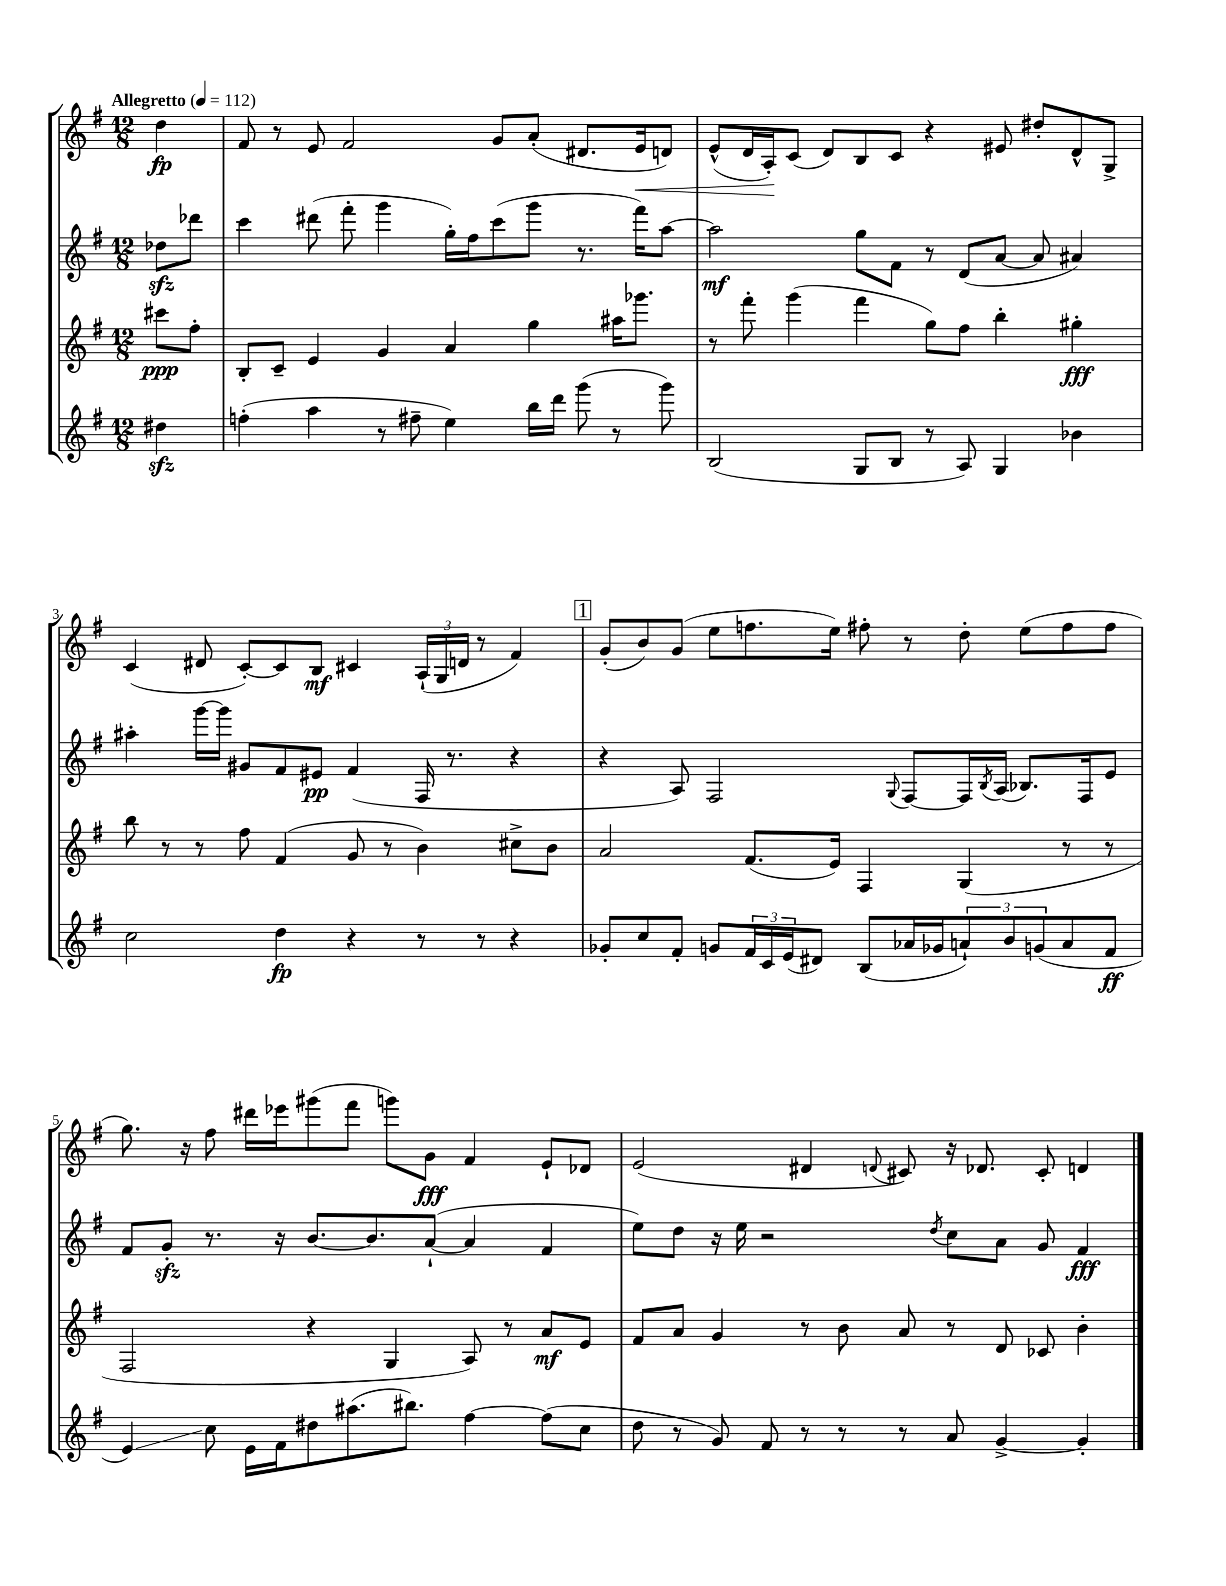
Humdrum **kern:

**kern	**kern	**kern	**kern
*staff4	*staff3	*staff2	*staff1
*clefG2	*clefG2	*clefG2	*clefG2
*k[f#]	*k[f#]	*k[f#]	*k[f#]
*M12/8	*M12/8	*M12/8	*M12/8
*MM112	*MM112	*MM112	*MM112
4dd#\	8ccc#\L	8dd-\L	4dd\
.	8ff#'\J	8ddd-\J	.
=	=	=	=
(4ff'\	8B'/L	4ccc\	8f#/
.	8c~/J	.	8r
4aa\	4e/	(8ddd#\	8e/
.	.	8fff#'\	2f#/
8r	4g/	4ggg\	.
8ff#~\	.	.	.
4ee\)	4a/	16gg'\LL)	.
.	.	16ff#\J	.
.	.	(8ccc\	8g/L
16bb\LL	4gg\	8ggg\J	(8a'/J
16ddd\JJ	.	.	.
(8ggg\	.	8.r	8.d#/L
8r	16aa#\LK	.	.
.	8.ggg-\J	16fff#\LK)	16e/k
8ggg\)	.	[8aa\J	8d/J)
=	=	=	=
(2B/	8r	2aa\]	(8e^^/L
.	8fff#'\	.	16d/L
.	.	.	16A'/J)
.	(4ggg\	.	(8c/J
.	.	.	8d/L)
8G/L	4fff#\	8gg\L	8B/
8B/J	.	8f#\J	8c/J
8r	8gg\L)	8r	4r
8A/)	8ff#\J	(8d/L	.
4G/	4bb'\	[8a/J	8e#/
.	.	8a/]	8dd#'/L
4b-\	4gg#'\	4a#/)	8d^^/
.	.	.	8G^/J
=	=	=	=
2cc\	8bb\	4aa#'\	(4c/
.	8r	.	.
.	8r	[16ggg\LL	8d#/
.	.	16ggg\]JJ	.
.	8ff#\	8g#/L	[8c'/L)
4dd\	(4f#/	8f#/	8c/]
.	.	8e#/J	8B/J
4r	8g/	(4f#/	4c#/
.	8r	.	.
8r	4b\)	16F#/	(24A`/LL
.	.	.	24G/
.	.	8.r	.
.	.	.	24d/JJ
8r	.	.	8r
4r	8cc#^\L	4r	4f#/)
.	8b\J	.	.
=	=	=	=
8g-'/L	2a/	4r	(8g'/L
8cc/	.	.	8b/)
8f#'/J	.	8A/)	(8g/J
8g/L	.	2F#/	8ee\L
24f#/L	(8.f#/L	.	8.ff\
24c/	.	.	.
(24e/J	.	.	.
8d#/J)	.	.	.
.	16e/Jk)	.	16ee\Jk)
(8B/L	4F#/	.	8ff#'\
.	.	8qqG/	.
16a-/L	.	[8F#/L	8r
16g-/J	.	.	.
12a`/)	(4G/	16F#/]L	8dd'\
.	.	8qB/	.
.	.	(16A/JJ	.
12b/	.	.	.
.	.	8.B-/L)	(8ee\L
(12g/	.	.	.
8a/	8r	.	8ff#\
.	.	16F#/k	.
8f#/J	8r	8e/J	8ff#\J
=	=	=	=
4e/)	2F#/	8f#/L	8.gg\)
.	.	8g'/J	.
.	.	.	16r
8cc\	.	8.r	8ff#\
16e\LL	.	.	16ddd#\LL
16f#\J	.	16r	16eee-\J
8dd#\	4r	[8.b/L	(8ggg#\
(8.aa#\	.	.	8fff#\J
.	.	8.b/]	.
.	4G/	.	8ggg\L)
8.bb#\J)	.	.	.
.	.	([8a`/J	8g\J
[4ff#\	8A/)	4a/]	4f#/
.	8r	.	.
(8ff#\]L	8a/L	4f#/	8e`/L
8cc\J	8e/J	.	8d-/J
=	=	=	=
8dd\	8f#/L	8ee\L)	(2e/
8r	8a/J	8dd\J	.
8g/)	4g/	16r	.
.	.	16ee\	.
8f#/	.	2r	.
8r	8r	.	4d#/
8r	8b\	.	.
.	.	.	8qqd/
8r	8a/	.	8c#/)
.	.	8qdd/	.
8a/	8r	8cc\L	16r
.	.	.	8.d-/
[4g^/	8d/	8a\J	.
.	8c-/	8g/	8c#'/
4g'/]	4b'\	4f#/	4d/
==	==	==	==
*-	*-	*-	*-
